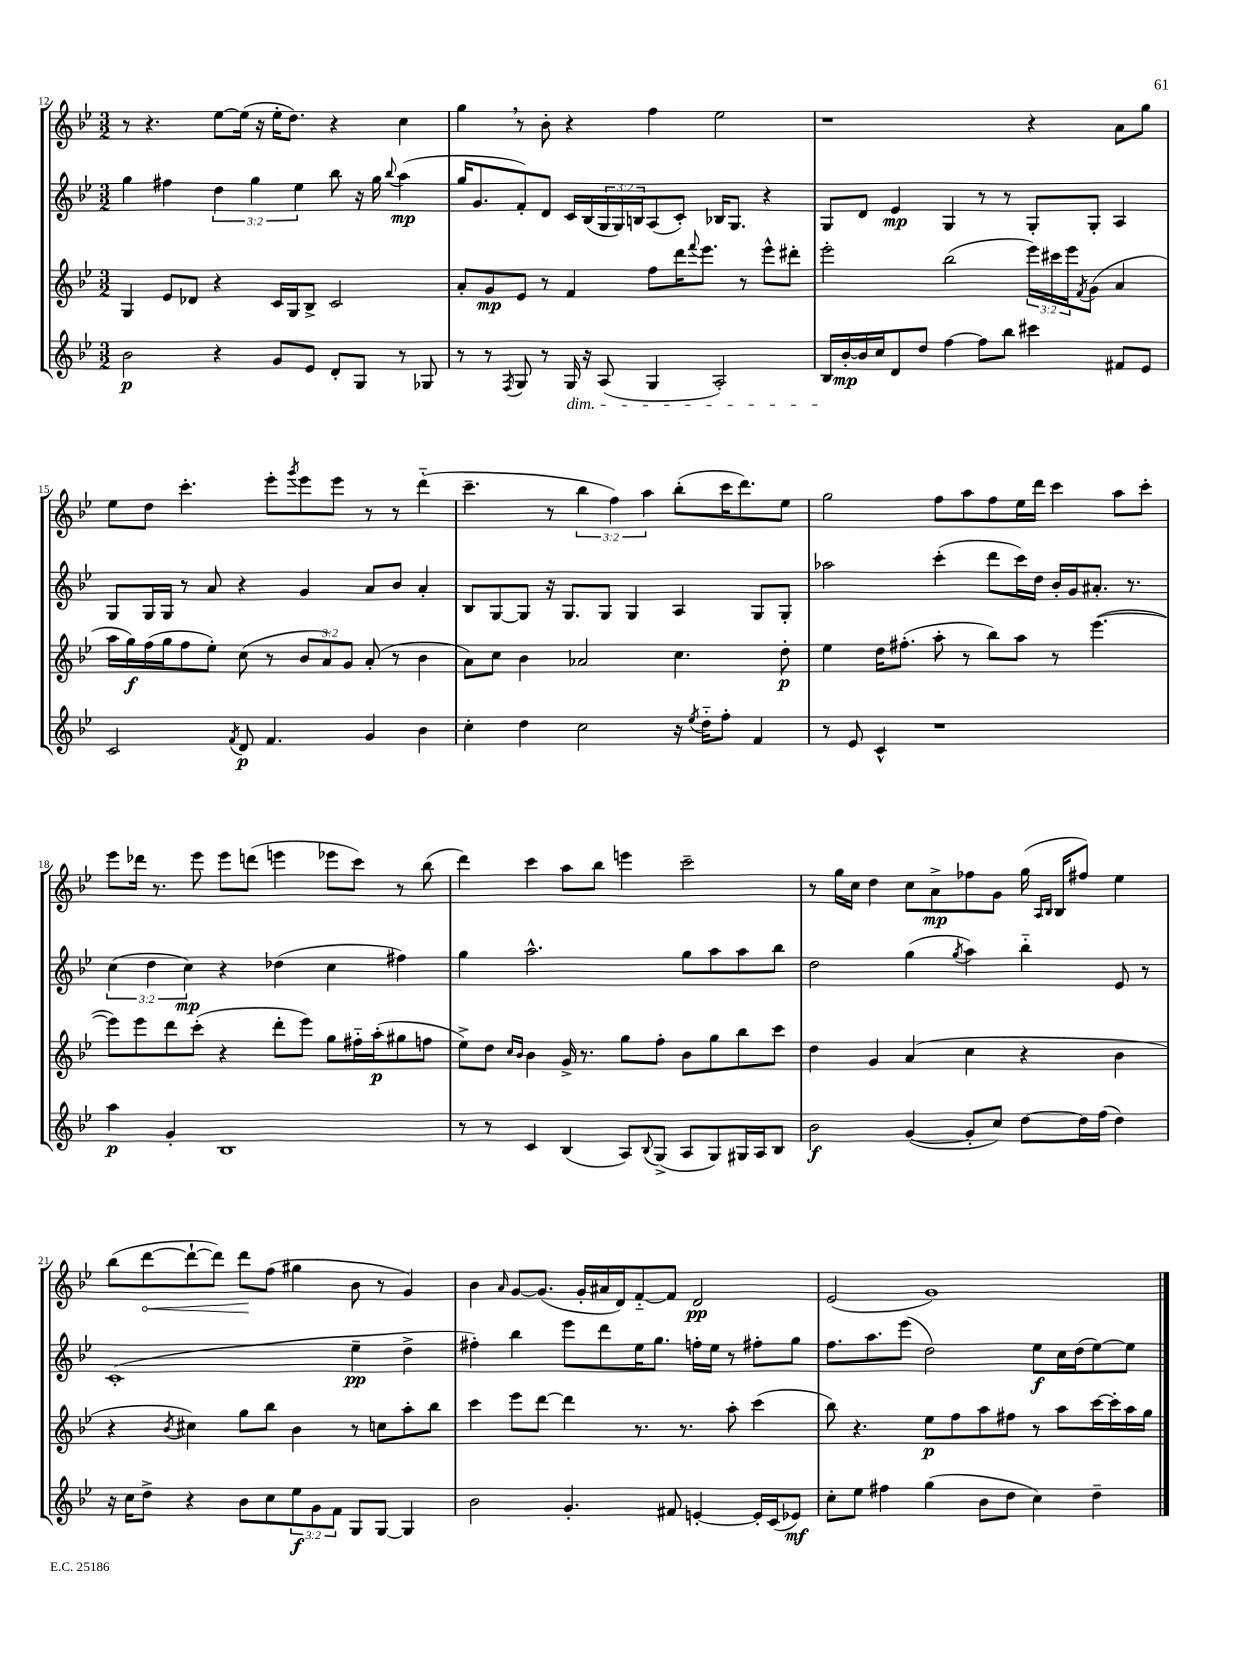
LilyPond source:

<<
\new StaffGroup <<
\new Staff = "s0" {
    \clef treble \key bes \major \numericTimeSignature \time 3/2 \override Staff.TupletNumber.text = #tuplet-number::calc-fraction-text
    r8 r4. ees''8~ ees''16( r16 ees''16-. d''8.) r4 c''4 |
    g''4 \breathe r8 bes'8-. r4 f''4 ees''2 |
    r1 r4 a'8 g''8 |
    ees''8 d''8 c'''4.-. ees'''8-. \acciaccatura { g'''8 } ees'''8 ees'''8 r8 r8 d'''4-_( |
    c'''4.-- r8 \tuplet 3/2 { bes''4 f''4) a''4 } bes''8-.( c'''16 d'''8.) ees''8 |
    g''2 f''8 a''8 f''8 ees''16 d'''16 c'''4 a''8 c'''8-. |
    ees'''8 des'''16 r8. ees'''8 ees'''8 d'''8( e'''4 ees'''8 c'''8) r8 bes''8( |
    d'''4) c'''4 a''8 bes''8 e'''4 c'''2-- |
    r8 g''16 c''16 d''4 c''8 a'8->\mp fes''8 g'8 g''16( \grace { a16 bes16 } bes16 fis''8) ees''4 |
    bes''8( \once \override Hairpin.circled-tip = ##t d'''8~\< d'''8~-! d'''8) d'''8\! f''8( gis''4 bes'8 r8 g'4) |
    bes'4 \grace { a'16 } g'8~ g'8.( g'16-. ais'16 d'16) f'8~-_ f'8 d'2\pp |
    ees'2( g'1) \bar "|." |
}
\new Staff = "s1" {
    \clef treble \key bes \major \numericTimeSignature \time 3/2 \override Staff.TupletNumber.text = #tuplet-number::calc-fraction-text
    g''4 fis''4 \tuplet 3/2 { d''4 g''4 ees''4 } bes''8 r16 g''16 \appoggiatura { bes''8 } a''4\mp( |
    g''16 g'8. f'8-.) d'8 c'16 bes16( \tuplet 3/2 { g16 g16) b16 } a8( c'8-.) bes16 g8. r4 |
    g8 d'8 ees'4\mp g4 r8 r8 g8-. g8-. a4 |
    g8 g16 g16 r8 a'8 r4 g'4 a'8 bes'8 a'4-. |
    bes8 g8~ g8 r16 g8. g8 g4 a4 g8 g8-. |
    aes''2 c'''4-.( d'''8 c'''16) d''16 bes'16-. g'16 ais'8.-. r8. |
    \tuplet 3/2 { c''4( d''4 c''4\mp) } r4 des''4( c''4 fis''4) |
    g''4 a''2.-^ g''8 a''8 a''8 bes''8 |
    d''2 g''4( \acciaccatura { g''8 } a''4) bes''4-_ ees'8 r8 |
    c'1-.( ees''4--\pp d''4-> |
    fis''4-.) bes''4 ees'''8 d'''8 ees''16 g''8. f''16-. ees''16 r8 fis''8-. g''8 |
    f''8. a''8. ees'''8( d''2) ees''8\f c''16 d''16( ees''8~) ees''8 \bar "|." |
}
\new Staff = "s2" {
    \clef treble \key bes \major \numericTimeSignature \time 3/2 \override Staff.TupletNumber.text = #tuplet-number::calc-fraction-text
    g4 ees'8 des'8 r4 c'16 g16 bes8-> c'2 |
    a'8-. g'8\mp ees'8 r8 f'4 f''8 d'''16 \appoggiatura { f'''8 } ees'''8. r8 ees'''8-^ dis'''8-. |
    ees'''2-. bes''2( \tuplet 3/2 { ees'''16) cis'''16 ees'''16 } \acciaccatura { f'8 } g'8( a'4 |
    a''16 g''16\f) f''16( g''16 f''8 ees''8-.) c''8( r8 \tuplet 3/2 { bes'8 a'8) g'8 } a'8-.( r8 bes'4 |
    a'8) c''8 bes'4 aes'2 c''4. d''8-.\p |
    ees''4 d''16 fis''8.-.( a''8-. r8 bes''8) a''8 r8 ees'''4.~( |
    ees'''8) ees'''8 d'''8 c'''8-.( r4 d'''8-. ees'''8) g''8 fis''16-_ a''16-.\p( gis''8 f''8 |
    ees''8->) d''8 \grace { c''16 bes'16 } bes'4 g'16-> r8. g''8 f''8-. bes'8 g''8 bes''8 c'''8 |
    d''4 g'4 a'4( c''4 r4 bes'4 |
    r4 \acciaccatura { bes'8 } cis''4) g''8 bes''8 bes'4 r8 c''8 a''8-. bes''8 |
    c'''4 ees'''8 d'''8~ d'''4 r8. r8. a''8-. c'''4( |
    bes''8) r4. ees''8\p f''8 a''8 fis''8 r8 a''8 c'''16~ c'''16-. a''16 g''16 \bar "|." |
}
\new Staff = "s3" {
    \clef treble \key bes \major \numericTimeSignature \time 3/2 \override Staff.TupletNumber.text = #tuplet-number::calc-fraction-text
    bes'2\p r4 g'8 ees'8 d'8-. g8 r8 ges8 |
    r8 r8 \acciaccatura { f8 } g8 r8 g16\dim r16 a8( g4 a2-.) |
    bes16\! bes'16~-.\mp bes'16 c''16 d'8 d''8 f''4~ f''8 bes''8 cis'''4 fis'8 ees'8 |
    c'2 \acciaccatura { f'8 } d'8\p f'4. g'4 bes'4 |
    c''4-. d''4 c''2 r16 \acciaccatura { ees''8 } d''16-_ f''8-. f'4 |
    r8 ees'8 c'4-^ r1 |
    a''4\p g'4-. bes1 |
    r8 r8 c'4 bes4( a8) \appoggiatura { bes8 } g8->( a8 g8) gis16 a16 bes8 |
    bes'2\f g'4~( g'8-. c''8) d''8~ d''16 f''16( d''4) |
    r16 c''16 d''8-> r4 bes'8 c''8 \tuplet 3/2 { ees''8\f g'8 f'8 } g8 g8~ g4 |
    bes'2 g'4.-. fis'8 e'4~-. e'16-. c'16( ees'8\mf) |
    c''8-. ees''8 fis''4 g''4( bes'8 d''8 c''4) d''4-- \bar "|." |
}
>>
>>
\layout { \context { \Score currentBarNumber = #12 } }
